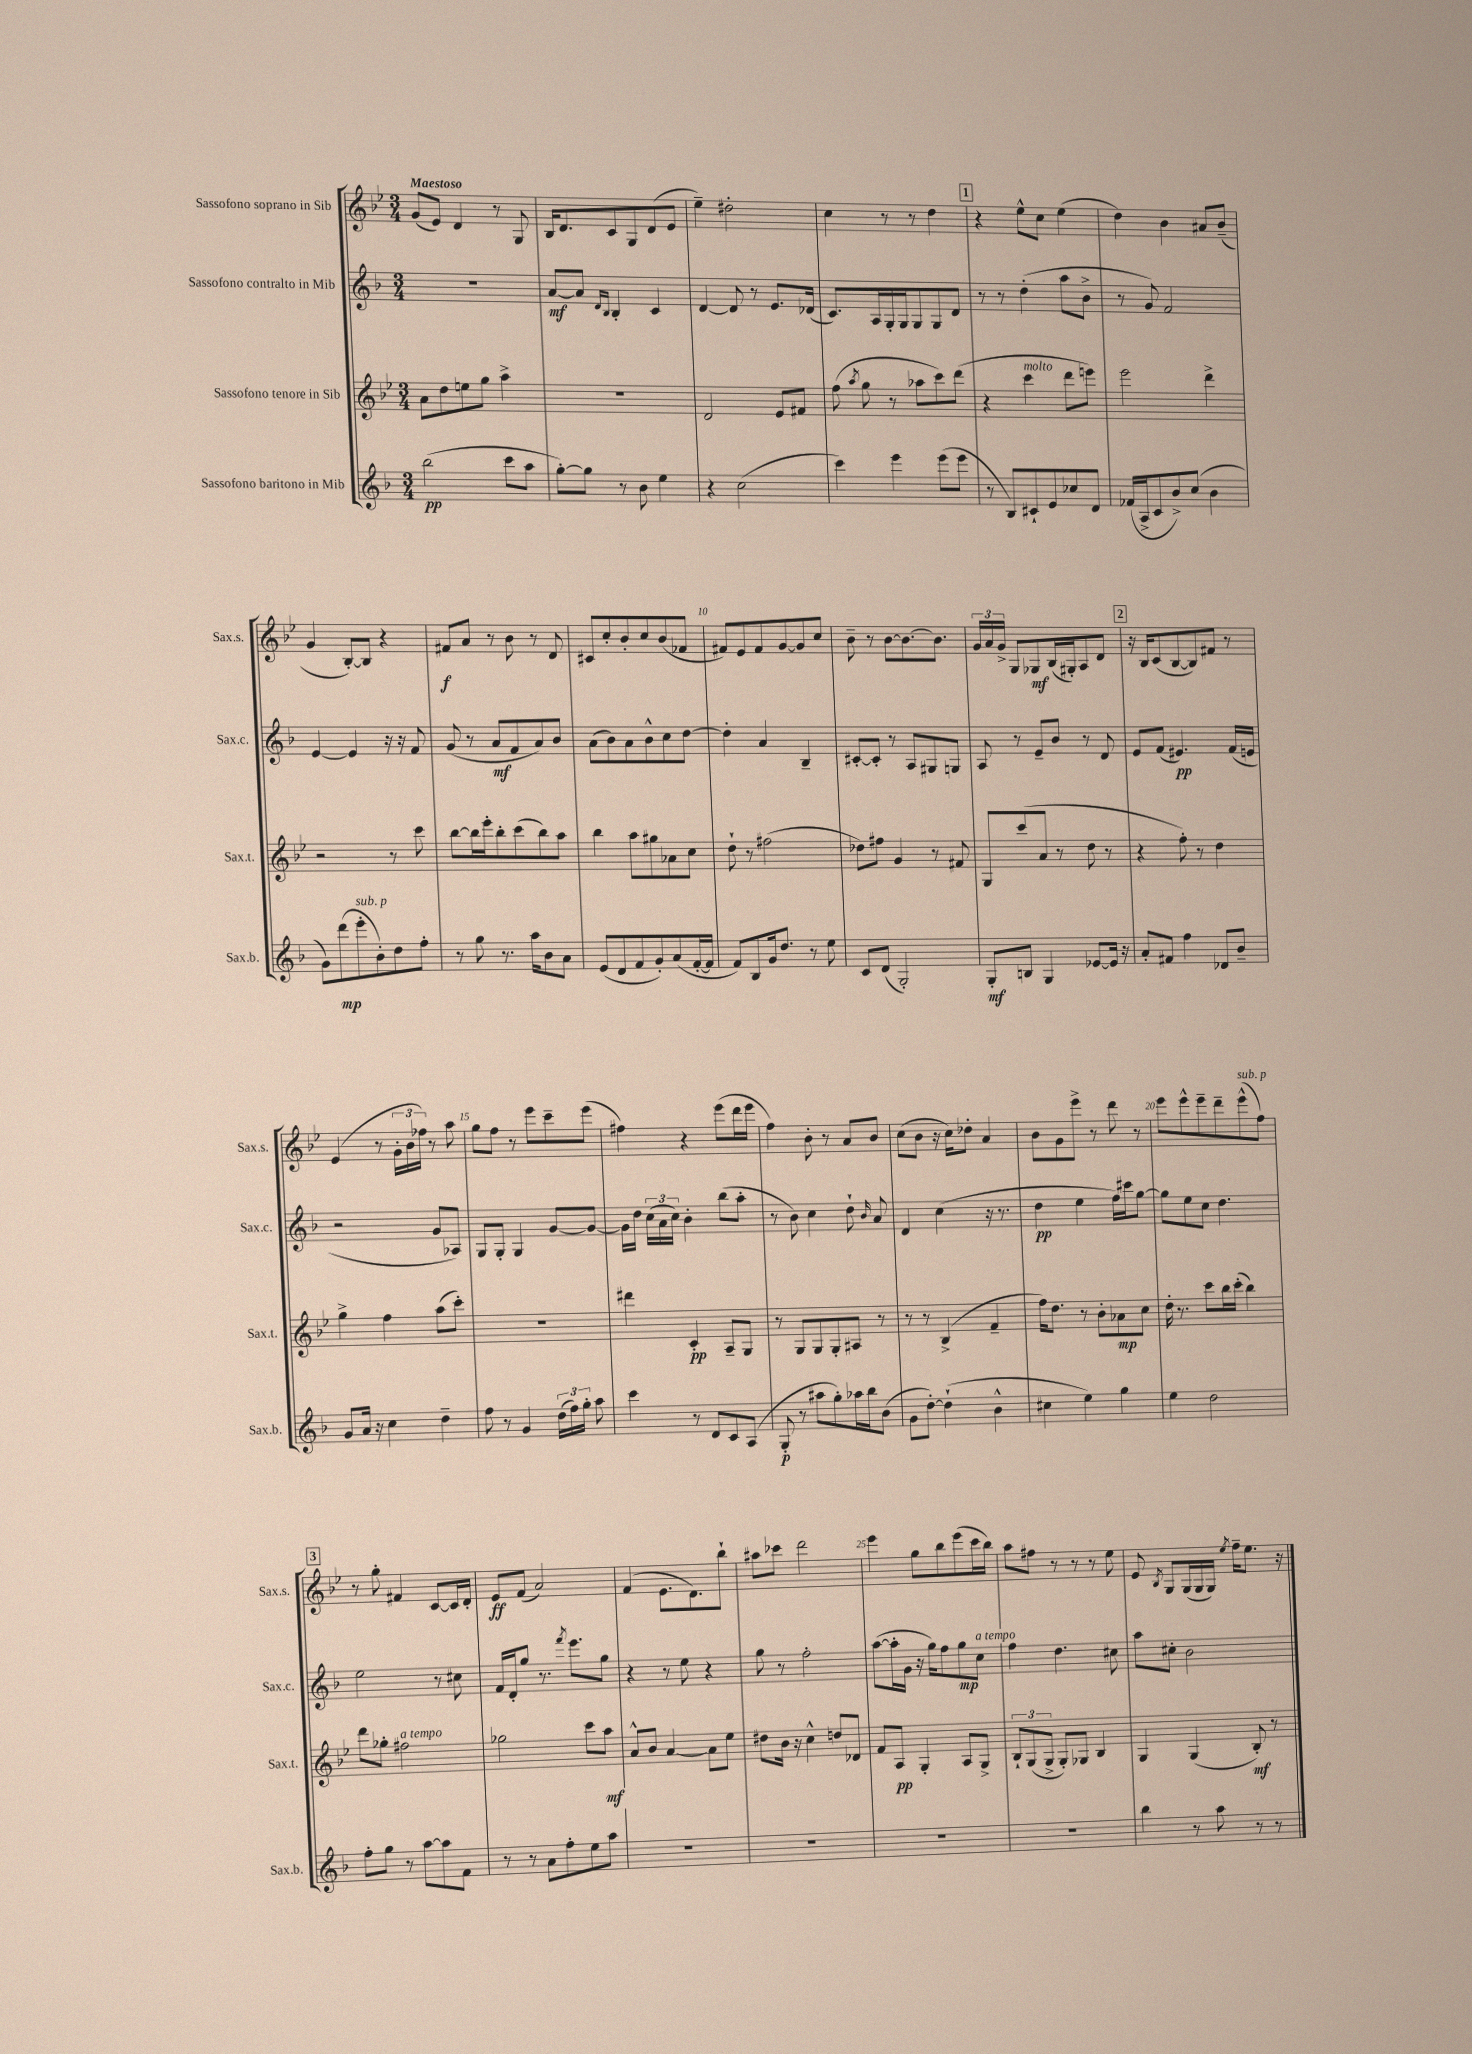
<<
\new StaffGroup <<
\new Staff = "s0" \with { instrumentName = "Sassofono soprano in Sib" shortInstrumentName = "Sax.s." } {
    \clef treble \key bes \major \numericTimeSignature \time 3/4 \tempo "Maestoso"
    \autoBeamOff g'8[( ees'8]) d'4 r8 g8 |
    bes16[ d'8. c'8 g8 d'8( ees'8] |
    ees''4--) dis''2-. |
    c''4 r8 r8 d''4 |
    \mark \markup { \box "1" } r4 ees''8[-^ c''8] ees''4( |
    d''4) bes'4 ais'8[ bes'8]--( |
    g'4 bes8[~-.) bes8] r4 |
    fis'8[\f a'8] r8 bes'8 r8 d'8 |
    cis'8[ c''8-. bes'8-. c''8 bes'8( fes'8] |
    fis'8[) ees'8 fis'8 g'8~ g'8 c''8] |
    bes'8-- r8 bes'8[~ bes'8.~ bes'8.] |
    \tuplet 3/2 { g'16[ a'16 g'16]-> } g8[ ges8\mf bes16( gis16-.) a8 d'8] |
    \mark \markup { \box "2" } r16 bes16[ c'8( bes8~ bes8) fis'8] r8 |
    ees'4( r8 \tuplet 3/2 { g'16[-. bes'16 fes''16]) } r8 a''8 |
    g''8[ f''8] r8 ees'''8[ c'''8-- ees'''8]( |
    fis''4) r4 ees'''8[( d'''16 ees'''16] |
    f''4) bes'8-. r8 a'8[ bes'8] |
    c''8[( bes'8] r16 c''16[) des''8]-. a'4 |
    bes'8[ g'8 ees'''8]-> r8 d'''8 r8 |
    ees'''8[ ees'''8-^ ees'''8-- d'''8-- ees'''8-^^\markup { \italic "sub. p" }( f''8]) |
    \mark \markup { \box "3" } r8 g''8-. fis'4 c'8[~ c'16 d'16]-. |
    ees'8[\ff f'8]( a'2) |
    f'4( ees'8.[ d'8.) bes''8]-! |
    ais''8[ ces'''8] d'''2 |
    ees'''4 g''8[ bes''8 ees'''8( c'''16 bes''16]) |
    a''8[ fis''8] r8 r8 r8 ees''8 |
    ees'8 \acciaccatura { bes8 } g8[ g16( g16 g16]) \acciaccatura { ees''8 } f''16[-- ees''8.] r16 \bar "|." |
}
\new Staff = "s1" \with { instrumentName = "Sassofono contralto in Mib" shortInstrumentName = "Sax.c." } {
    \clef treble \key f \major \numericTimeSignature \time 3/4
    \autoBeamOff R2. |
    a'8[~\mf a'8] \grace { d'16[ bes16] } bes4-. c'4 |
    d'4~ d'8 r8 e'8.[ des'16]( |
    c'8.[) a16 g16-. g16 g8 g8 d'8] |
    \mark \markup { \box "1" } r8 r8 d''4-.( a''8[ bes'8]-> |
    r8 g'8) f'2 |
    e'4~ e'4 r16 r16 f'8 |
    g'8( r8 a'8[\mf f'8 a'8) bes'8] |
    a'8[( bes'8) a'8 bes'8-^ c''8 d''8]~ |
    d''4-. a'4 bes4-- |
    cis'8[~-. cis'8]-. r8 a8[ gis8 g8] |
    a8 r8 e'8[-- bes'8] r8 d'8 |
    \mark \markup { \box "2" } e'8[ f'8]( eis'4.\pp) f'16[( e'16] |
    r2 g'8[ aes8]) |
    g8[ g8]-. g4 g'8[~ g'8]~ |
    g'16[ d''16] \tuplet 3/2 { c''16[( a'16 c''16]) } bes'4-. bes''8[( a''8]-. |
    r8 bes'8) c''4 d''8-! \grace { bes'16 } a'8 |
    d'4 c''4( r16 r8. |
    d''4\pp e''4 f''16[) cis'''16 g''8]~ |
    g''8[ e''8 c''8] d''4. |
    \mark \markup { \box "3" } e''2 r8 cis''8 |
    f'16[ d'16-. g''8] r8. \acciaccatura { f'''8 } e'''8.[ g''8] |
    r4 r8 e''8 r4 |
    g''8 r8 f''2-. |
    a''8[~( a''16-. g'16] r16 g''16[) f''8 g''8\mp c''8]^\markup { \italic "a tempo" } |
    f''4 d''4. cis''8 |
    a''8[ cis''8]-. bes'2 \bar "|." |
}
\new Staff = "s2" \with { instrumentName = "Sassofono tenore in Sib" shortInstrumentName = "Sax.t." } {
    \clef treble \key bes \major \numericTimeSignature \time 3/4
    \autoBeamOff a'8[ d''8 e''8 g''8] a''4-> |
    R2. |
    d'2 ees'8[ fis'8] |
    f''8( \acciaccatura { a''8 } g''8 r8 aes''8[ c'''8) d'''8]( |
    \mark \markup { \box "1" } r4 c'''4^\markup { \italic "molto" } d'''8[ e'''8]) |
    ees'''2 d'''4-> |
    r2 r8 c'''8 |
    bes''8[~ bes''16 ees'''16-. bes''8-. c'''8( bes''8) a''8] |
    bes''4 a''8[ gis''8 aes'8 c''8] |
    d''8-! r8 fis''2( |
    des''8[) fis''8] g'4 r8 fis'8 |
    g8[ c'''8( a'8] r8 d''8 r8 |
    \mark \markup { \box "2" } r4 f''8-.) r8 d''4 |
    g''4-> f''4 a''8[( c'''8]-.) |
    R2. |
    dis'''4 c'4-.\pp a8[-- g8] |
    r8 g8[ g8 g8-. ais8] r8 |
    r8 r8 bes4->( f'4-- |
    f''16[) d''8.] r8 bes'8[-. aes'8\mp c''8] |
    d''16-. r8. c'''8[ bes''16 c'''16]-.( bes''4) |
    \mark \markup { \box "3" } d'''8[ ges''8]-. fis''2^\markup { \italic "a tempo" } |
    ges''2 c'''8[ a''8]\mf |
    a'8[-^ bes'8] a'4~ a'8[ ees''8] |
    dis''8[ bes'16] r16 c''4-^ d''8[ des'8] |
    f'8[ a8]\pp g4-. a8[ g8]-> |
    \tuplet 3/2 { bes8[-! g8( g8]-> } g8[-.) ges8] bes4 |
    g4 g4( bes8-.\mf) r8 \bar "|." |
}
\new Staff = "s3" \with { instrumentName = "Sassofono baritono in Mib" shortInstrumentName = "Sax.b." } {
    \clef treble \key f \major \numericTimeSignature \time 3/4
    \autoBeamOff bes''2\pp( c'''8[ a''8] |
    g''8[~-.) g''8] r8 bes'8 e''4 |
    r4 c''2( |
    c'''4) e'''4 e'''8[( e'''8] |
    \mark \markup { \box "1" } r8 bes8[) cis'8-! e'8 ces''8 d'8] |
    fes'16[( a16-> c'8 bes'8->) c''8]( bes'4 |
    g'8[) d'''8\mp( e'''8-.^\markup { \italic "sub. p" } bes'8-.) d''8 f''8]-. |
    r8 g''8 r8. a''16[ bes'8 a'8] |
    e'8[( d'8 f'8 g'8-.) a'8( f'16~-. f'16] |
    f'8[) bes8 g'16 d''8.] r8 e''8 |
    c'8[ d'8]( g2-.) |
    g8[-.\mf b8] g4 ees'8[~ ees'16] r16 |
    \mark \markup { \box "2" } a'8[-. fis'8] f''4 des'8[ bes'8]-- |
    g'8[ a'16] r16 c''4 d''4-- |
    f''8 r8 g'4 \tuplet 3/2 { d''16[( f''16) g''16]-. } a''8 |
    c'''4 r8 d'8[ c'8 a8]( |
    g8-.\p r8 ais''8[ g''8-.) aes''16 bes''16 bes'8]( |
    g'8[ d''8]~-.) d''4-!( bes'4-^ |
    cis''4 e''4) g''4 |
    e''4 d''2 |
    \mark \markup { \box "3" } f''8[-. g''8] r8 a''8[~ a''8 f'8] |
    r8 r8 a'8[ f''8-. e''8 a''8] |
    R2. |
    R2. |
    R2. |
    R2. |
    bes''4 r8 a''8 r8 r8 \bar "|." |
}
>>
>>
\layout { \context { \Score \override BarNumber.break-visibility = ##(#f #t #t) barNumberVisibility = #(every-nth-bar-number-visible 5) } }
